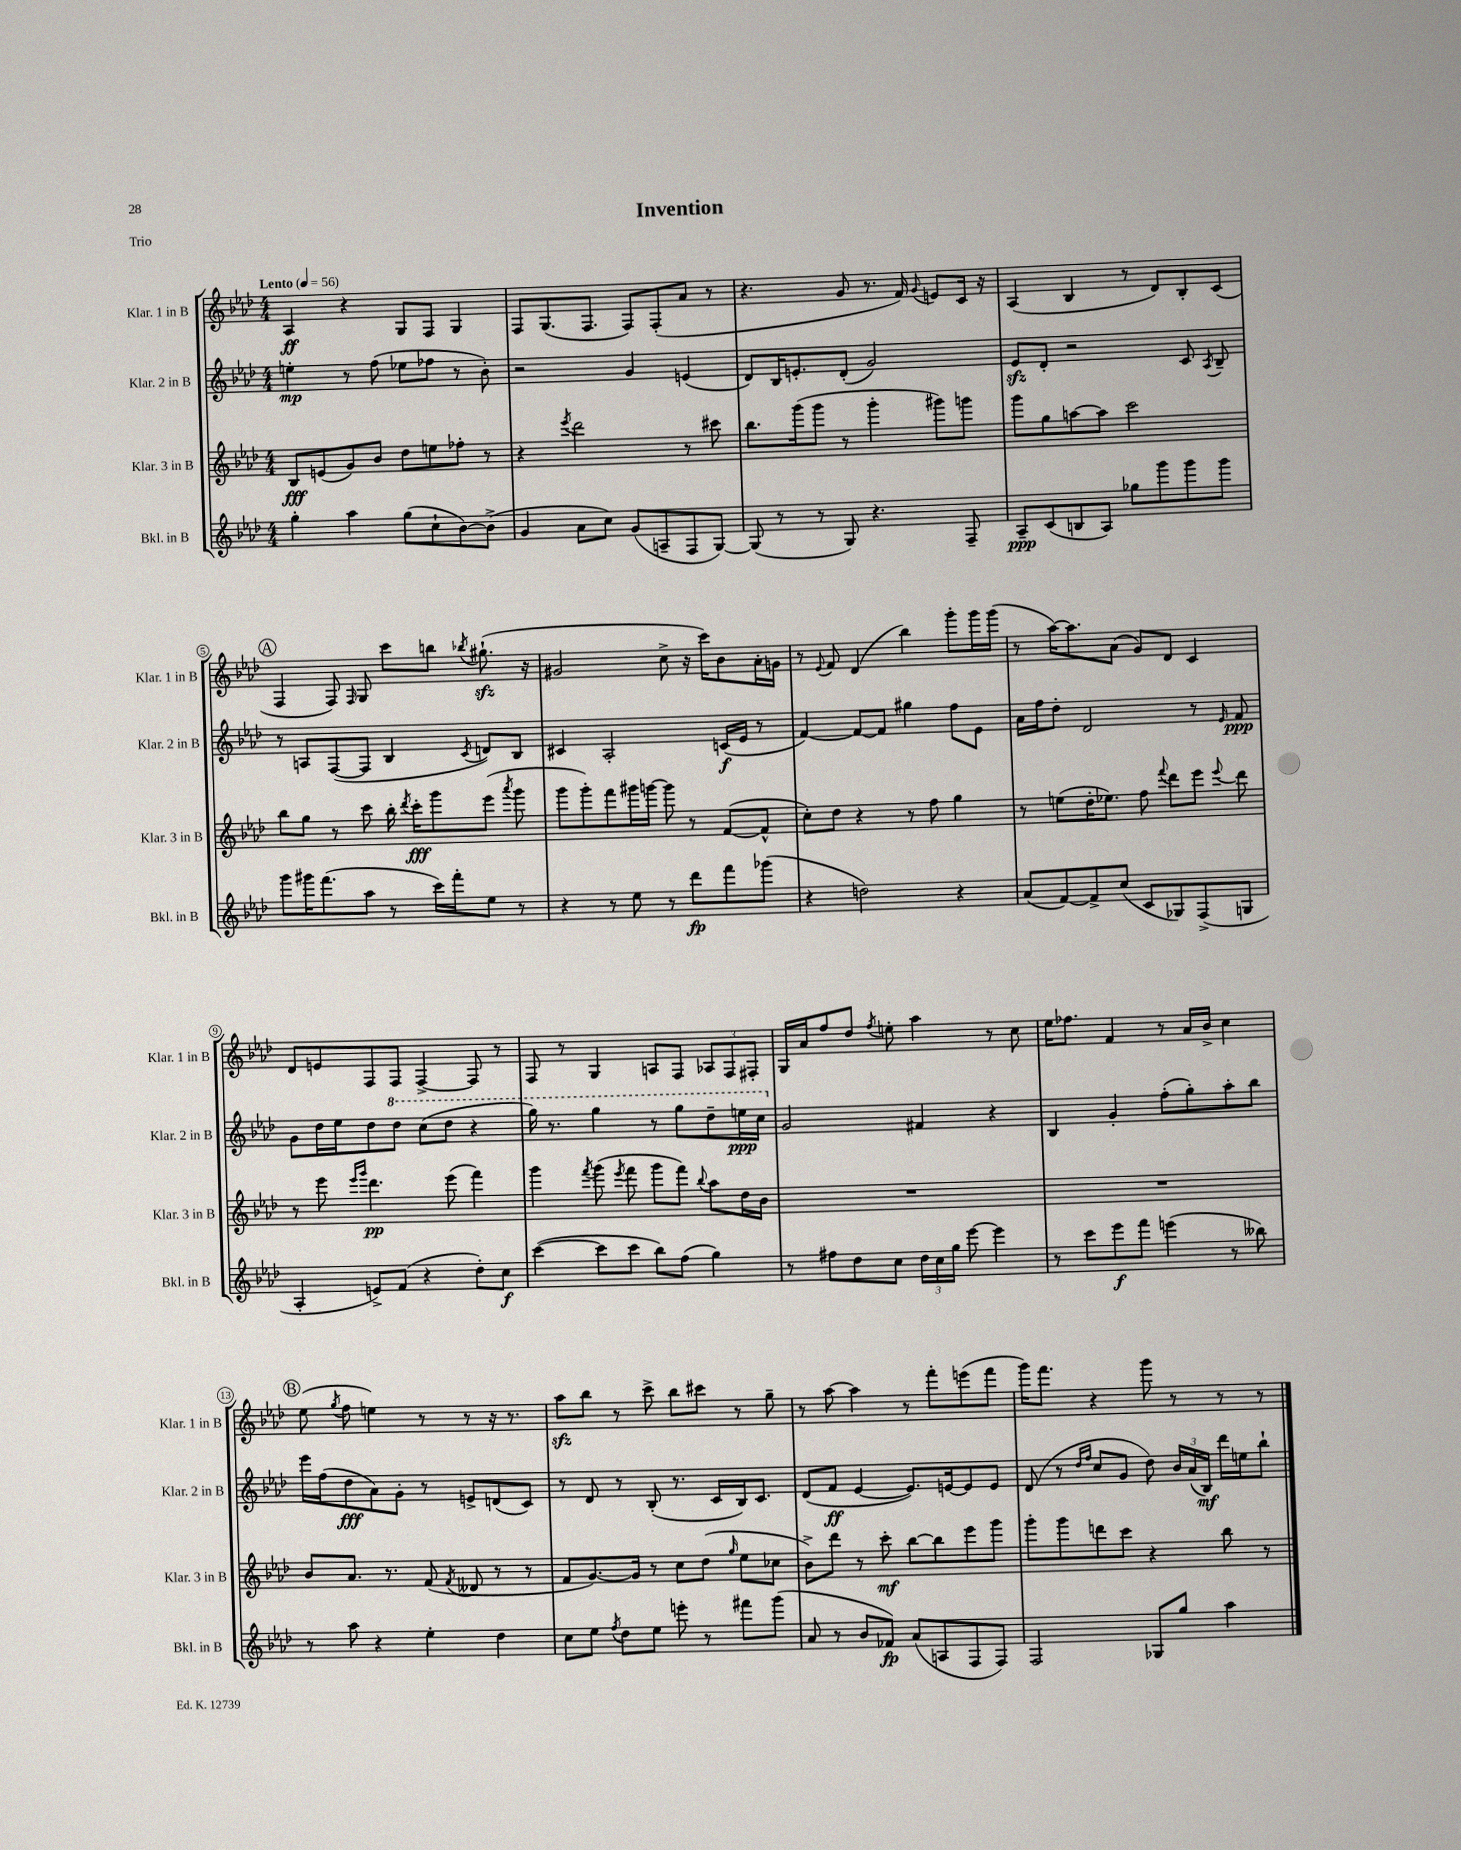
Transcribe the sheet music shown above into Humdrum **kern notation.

**kern	**kern	**kern	**kern
*staff4	*staff3	*staff2	*staff1
*clefG2	*clefG2	*clefG2	*clefG2
*k[b-e-a-d-]	*k[b-e-a-d-]	*k[b-e-a-d-]	*k[b-e-a-d-]
*M4/4	*M4/4	*M4/4	*M4/4
*MM56	*MM56	*MM56	*MM56
4gg'\	8B-/L	4ee'\	4A-/
.	(8e/	.	.
4aa-\	8g/)	8r	4r
.	8b-/J	(8ff\	.
(8gg\L	8dd-\L	8ee-\L	8G/L
8cc`\	8ee\	8ff-\J	8F/J
[8b-\)	8ff-'\J	8r	4G/
(8b-^\]J	8r	8b-'\)	.
=	=	=	=
4g/	4r	2r	8F/L
.	.	.	(8.G/
.	8qeee-/	.	.
8a-\L	2ddd-\	.	.
.	.	.	8.F/J
8cc\J)	.	.	.
(8g/L	.	4g/	8F/L)
8A~/	.	.	(8F'/
8F/	8r	(4e/	8a-/J
[8G/J)	8ccc#\	.	8r
=	=	=	=
(8G/]	8.bb-\L	8d-/L)	4.r
8r	.	16B-/K	.
.	(16ggg\k	8.e'/	.
8r	8ggg\J	.	.
8G/)	8r	(8d-'/J	8g/
4.r	4ggg'\	2g/)	8.r
.	.	.	16f/)
.	.	.	8qqg/
.	8ggg#\L)	.	8e/L
8F~/	8ggg\J	.	16c/Jk
.	.	.	16r
=	=	=	=
8A-~/L	8ggg\L	8e-/L	(4A-/
(8c/	8gg\	8d-'/J	.
8B/	[8aa\	2r	4B-/
8A-/J)	8aa\]J	.	.
8gg-\L	2ccc\	.	8r
8ggg\	.	.	8d-/L)
8ggg\	.	8c/	8B-'/
.	.	8qA-/	.
8ggg\J	.	8B-~/	(8c/J
=	=	=	=
8ggg\L	8bb-\L	8r	4F/
16ggg#\K	8gg\J	8A/L	.
(8.fff\	.	.	.
.	8r	([8F/	8F/)
.	.	.	16qqF/
8aa-\J	8ccc\	8F/]J	8G/
8r	16bb-'\	4B-/	8ccc\L
.	8qddd-/	.	.
.	16ccc'\LK	.	.
16ccc\LL)	8ggg\	.	8bb\J
16fff'\J	.	.	.
.	.	8qc/	8qbb-/
8ee-\J	(8eee-\J	8d/L)	(8.gg#`\
.	8qaaa-/	.	.
8r	8ggg\	8B-/J	.
.	.	.	16r
=	=	=	=
4r	8ggg\L	4c#/	2g#/
.	8ggg'\)	.	.
8r	8fff\	2A-'/	.
8ee-\	16ggg#\L	.	.
.	[16ggg\JJ	.	.
8r	8ggg\]	.	8cc^\
8ddd-\L	8r	.	16r
.	.	.	16ccc\LK)
8fff\	([8f/L	(16c/LL	8b-\
.	.	16e-/JJ	.
(8ggg-\J	8f^^/]J	8r	16a-'\L
.	.	.	16g\JJ
=	=	=	=
4r	8cc'\L)	[4f/)	8r
.	.	.	8qqe-/
.	8dd-\J	.	8f/
2dd\)	4r	8f/_L	(4d-/
.	.	8f/]J	.
.	8r	4gg#\	4bb-\)
.	8ff\	.	.
4r	4gg\	8ff\L	8ggg'\L
.	.	8e-\J	16ggg\L
.	.	.	(16ggg\JJ
=	=	=	=
(8a-/L	8r	16a-\LL	8r
.	.	16ff\J	.
[8f/)	(8ee\L	8dd-'\J	[16aa-\LK)
.	.	.	8.aa-\]
8f^/]	16dd-'\K	2d-/	.
.	8.ee-\J)	.	.
(8cc/J	.	.	(8a-\J
8c/L	8ff\	.	8g/L)
.	8qqfff/	.	.
8G-/)	8ddd-\L	.	8d-/J
(8F^/	8eee-\J	8r	4c/
.	8qqeee-/	16qqe-/	.
8G/J	8ddd-\	8f/	.
=	=	=	=
4A-'/	8r	8g\L	8d-/L
.	8eee-\	16dd-\L	8e/
.	.	16ee-\J	.
.	16qqeee-/LL	.	.
.	16qqggg/JJ	.	.
8e^/L)	4.ddd-\	8dd-\	8F/
(8f/J	.	8ddd-\J	8F/J
4r	.	(8ccc\L	[4F^/
.	(8eee-\	8ddd-\J	.
8dd-'\L)	4fff\)	4r	8F/]
8cc\J	.	.	8r
=	=	=	=
([4ccc\	4ggg\	16ggg\)	8F/
.	.	8.r	.
.	.	.	8r
.	8qfff/	.	.
8ccc\]L	(8ggg\	4ggg\	4G/
.	8qeee-/	.	.
8ccc\J	8fff\	.	.
8bb-\L)	8ggg\L	8r	8A/L
(8ff\J	8fff\J)	8ggg\L	8F/J
.	8qqbb-/	.	.
4gg\)	8aa-\L	8ddd-~\	12A-/L
.	.	.	12F/
.	16dd-\L	16eee\L	.
.	.	.	12F#'/J
.	16b-\JJ	16ccc\JJ	.
=	=	=	=
8r	1r	2g/	16G/LL
.	.	.	16a-/J
8ff#\L	.	.	8ff/
8dd-\	.	.	8dd-/J
.	.	.	8qff/
8cc\J	.	.	8ee'\
24dd-\LL	.	4f#/	4aa-\
24cc\	.	.	.
24gg\JJ	.	.	.
[8eee-\	.	.	.
4eee-\]	.	4r	8r
.	.	.	8cc\
=	=	=	=
8r	1r	4B-/	16ee-\LK
.	.	.	8.ff-\J
8ccc\L	.	.	.
8eee-\	.	4g'/	4f/
8fff\J	.	.	.
(4eee\	.	(8ff'\L	8r
.	.	8gg'\)	16a-/LL
.	.	.	16b-^/JJ
8r	.	8aa-'\	4cc\
8bb--\)	.	8bb-\J	.
=	=	=	=
8r	8b-/L	16eee-\LL	(8ee-\
.	.	(16ff\J	.
.	.	.	8qgg/
8aa-\	8.a-/J	8dd-\	8ff\
4r	.	8a-\)	4ee\)
.	8.r	.	.
.	.	8g'\J	.
4ee-'\	(8f/	8r	8r
.	8qf/	.	.
.	8d--/	8e^/L	8r
4dd-\	8r	(8d/	16r
.	.	.	8.r
.	8r	8c/J)	.
=	=	=	=
8cc\L	8f/L	8r	8aa-\L
8ee-\J	[8.g/)	8d-/	8bb-\J
8qff/	.	.	.
8dd-\L	.	8r	8r
.	16g/]Jk	.	.
8ee-\J	8r	(8B-'/	8ccc^\
8eee'\	8cc\L	8.r	8bb-\L
8r	(8dd-\J	.	8ccc#\J
.	.	16c/LL	.
.	16qqgg/	.	.
8fff#\L	8ee-\L	16B-/J)	8r
.	.	8.c/J	.
(8ggg\J	8cc-\J	.	8gg~\
=	=	=	=
8a-/	8b-^\L)	(8d-/L	8r
8r	8ddd-\J	8f/J	[8aa-\
8b-/L	8r	[4e-/	4aa-\]
8f-/J)	8ccc'\	.	.
(8a-/L	[8bb-\L	8.e-/]L)	8r
8A/	8bb-\]	.	8fff'\L
.	.	[16e/k	.
8F/	8eee-\	8e/]	(8eee\
8F/J)	8ggg\J	8e/J	8fff\J
=	=	=	=
2F/	8ggg'\L	(8d-/	16ggg\LK)
.	.	.	8.fff\J
.	8ggg\	8r	.
.	.	16qqdd-/LL	.
.	.	16qqff/JJ	.
.	8ddd\	8cc/L	4r
.	8ccc\J	8g/J	.
8G-/L	4r	8dd-\)	8ggg\
8gg/J	.	24b-/LL	8r
.	.	(24a-/	.
.	.	24B-/JJ)	.
4aa-\	8bb-\	16ddd-\LL	8r
.	.	16ee\J	.
.	8r	8bb-`\J	8r
==	==	==	==
*-	*-	*-	*-
